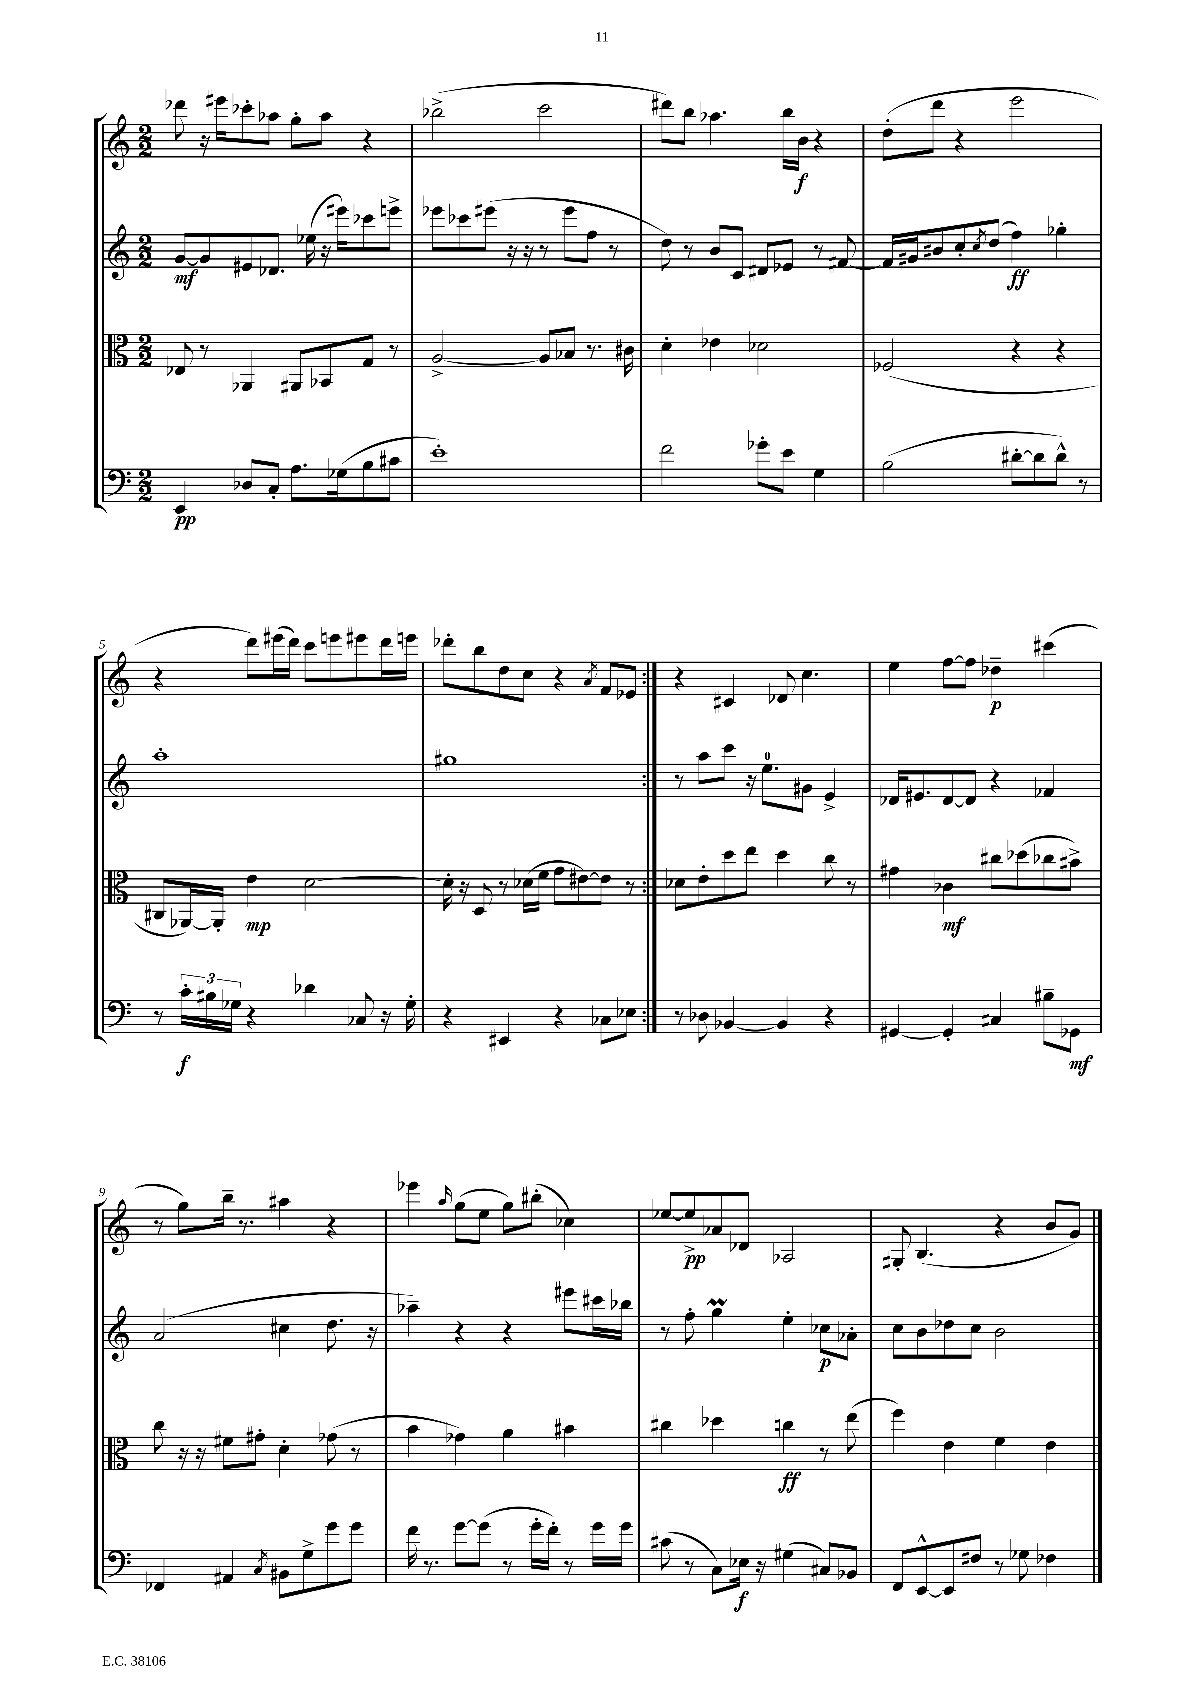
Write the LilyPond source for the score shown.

<<
\new StaffGroup <<
\new Staff = "s0" {
    \clef treble \key c \major \numericTimeSignature \time 2/2
    \repeat volta 2 { des'''8 r16 eis'''16 ces'''8-. aes''8 g''8-. aes''8 r4 |
    bes''2->( c'''2 |
    dis'''8) b''8 aes''4. b''16 b'16\f r4 |
    d''8-.( d'''8 r4 e'''2 |
    r4 d'''8) eis'''16( d'''16) c'''8 e'''8 eis'''8 d'''16 e'''16 |
    des'''8-. b''8 d''8 c''8 r4 \acciaccatura { a'8 } f'8 ees'8 | }
    r4 cis'4 des'8 c''4. |
    e''4 f''8~ f''8 des''4--\p cis'''4( |
    r8 g''8) b''16-- r8. ais''4 r4 |
    ees'''4 \grace { a''16 } g''8( e''8 g''8) bis''8-.( ces''4) |
    ees''8~ ees''8->\pp aes'8 des'8 aes2 |
    gis8-. b4.( r4 b'8 g'8) \bar "|." |
}
\new Staff = "s1" {
    \clef treble \key c \major \numericTimeSignature \time 2/2
    \repeat volta 2 { g'8~\mf g'8 eis'8 des'8. ees''16( r16 eis'''16) ces'''8 e'''8-> |
    ees'''8 ces'''8 eis'''8( r16 r16 r8 eis'''8 f''8 r8 |
    d''8) r8 b'8 c'8 dis'8 ees'8 r8 fis'8~ |
    fis'16 gis'16 bis'8 c''8-. \acciaccatura { c''8 } d''8( f''4\ff) ges''4-. |
    a''1-. |
    gis''1 | }
    r8 a''8 c'''8 r16 e''8.-0 gis'8 e'4-> |
    des'16 eis'8. des'8~ des'8 r4 fes'4 |
    a'2( cis''4 d''8. r16 |
    aes''4--) r4 r4 eis'''8 cis'''16 bes''16 |
    r8 f''8-. g''4\prall e''4-. ces''8\p aes'8-. |
    c''8 b'8 des''8 c''8 b'2 \bar "|." |
}
\new Staff = "s2" {
    \clef alto \key c \major \numericTimeSignature \time 2/2
    \repeat volta 2 { ees8 r8 aes,4 ais,8 bes,8 g8 r8 |
    a2~-> a8 bes8 r8. cis'16 |
    d'4-. ees'4 des'2 |
    fes2( r4 r4 |
    cis8 aes,16~) aes,16-. e'4\mp d'2~ |
    d'16-. r16 d8 r8 des'16( f'16 g'8 eis'8~) eis'8 r8 | }
    des'8 e'8-. d''8 e''8 d''4 c''8 r8 |
    gis'4 ces'4\mf cis''8 des''8( ces''8 bis'8->) |
    c''8 r16 r16 fis'8 gis'8-. d'4-. ges'8( r8 |
    b'4 ges'4) a'4 bis'4 |
    cis''4 des''4 c''4\ff r8 e''8( |
    f''4) e'4 f'4 e'4 \bar "|." |
}
\new Staff = "s3" {
    \clef bass \key c \major \numericTimeSignature \time 2/2
    \repeat volta 2 { e,4\pp des8 c8-. a8. ges16( b8 cis'8 |
    e'1-.) |
    f'2 ges'8-. e'8 g4 |
    b2( dis'8~-. dis'8 dis'8-^) r8 |
    r8 \tuplet 3/2 { c'16-.\f bis16 ges16 } r4 des'4 ces8 r16 ges16-. |
    r4 eis,4 r4 ces8 ees8 | }
    r8 des8 bes,4~ bes,4 r4 |
    gis,4~ gis,4-. cis4 bis8-- ges,8\mf |
    fes,4 ais,4 \acciaccatura { c8 } bis,8 g8-> g'8 g'8 |
    f'16 r8. g'8~ g'8( r8 g'16-. f'16-.) r8 g'16 g'16 |
    cis'8( r8 c8) ees16\f r16 gis4( cis8) bes,8 |
    f,8 e,8~-^ e,8 fis8 r8 ges8 fes4 \bar "|." |
}
>>
>>
